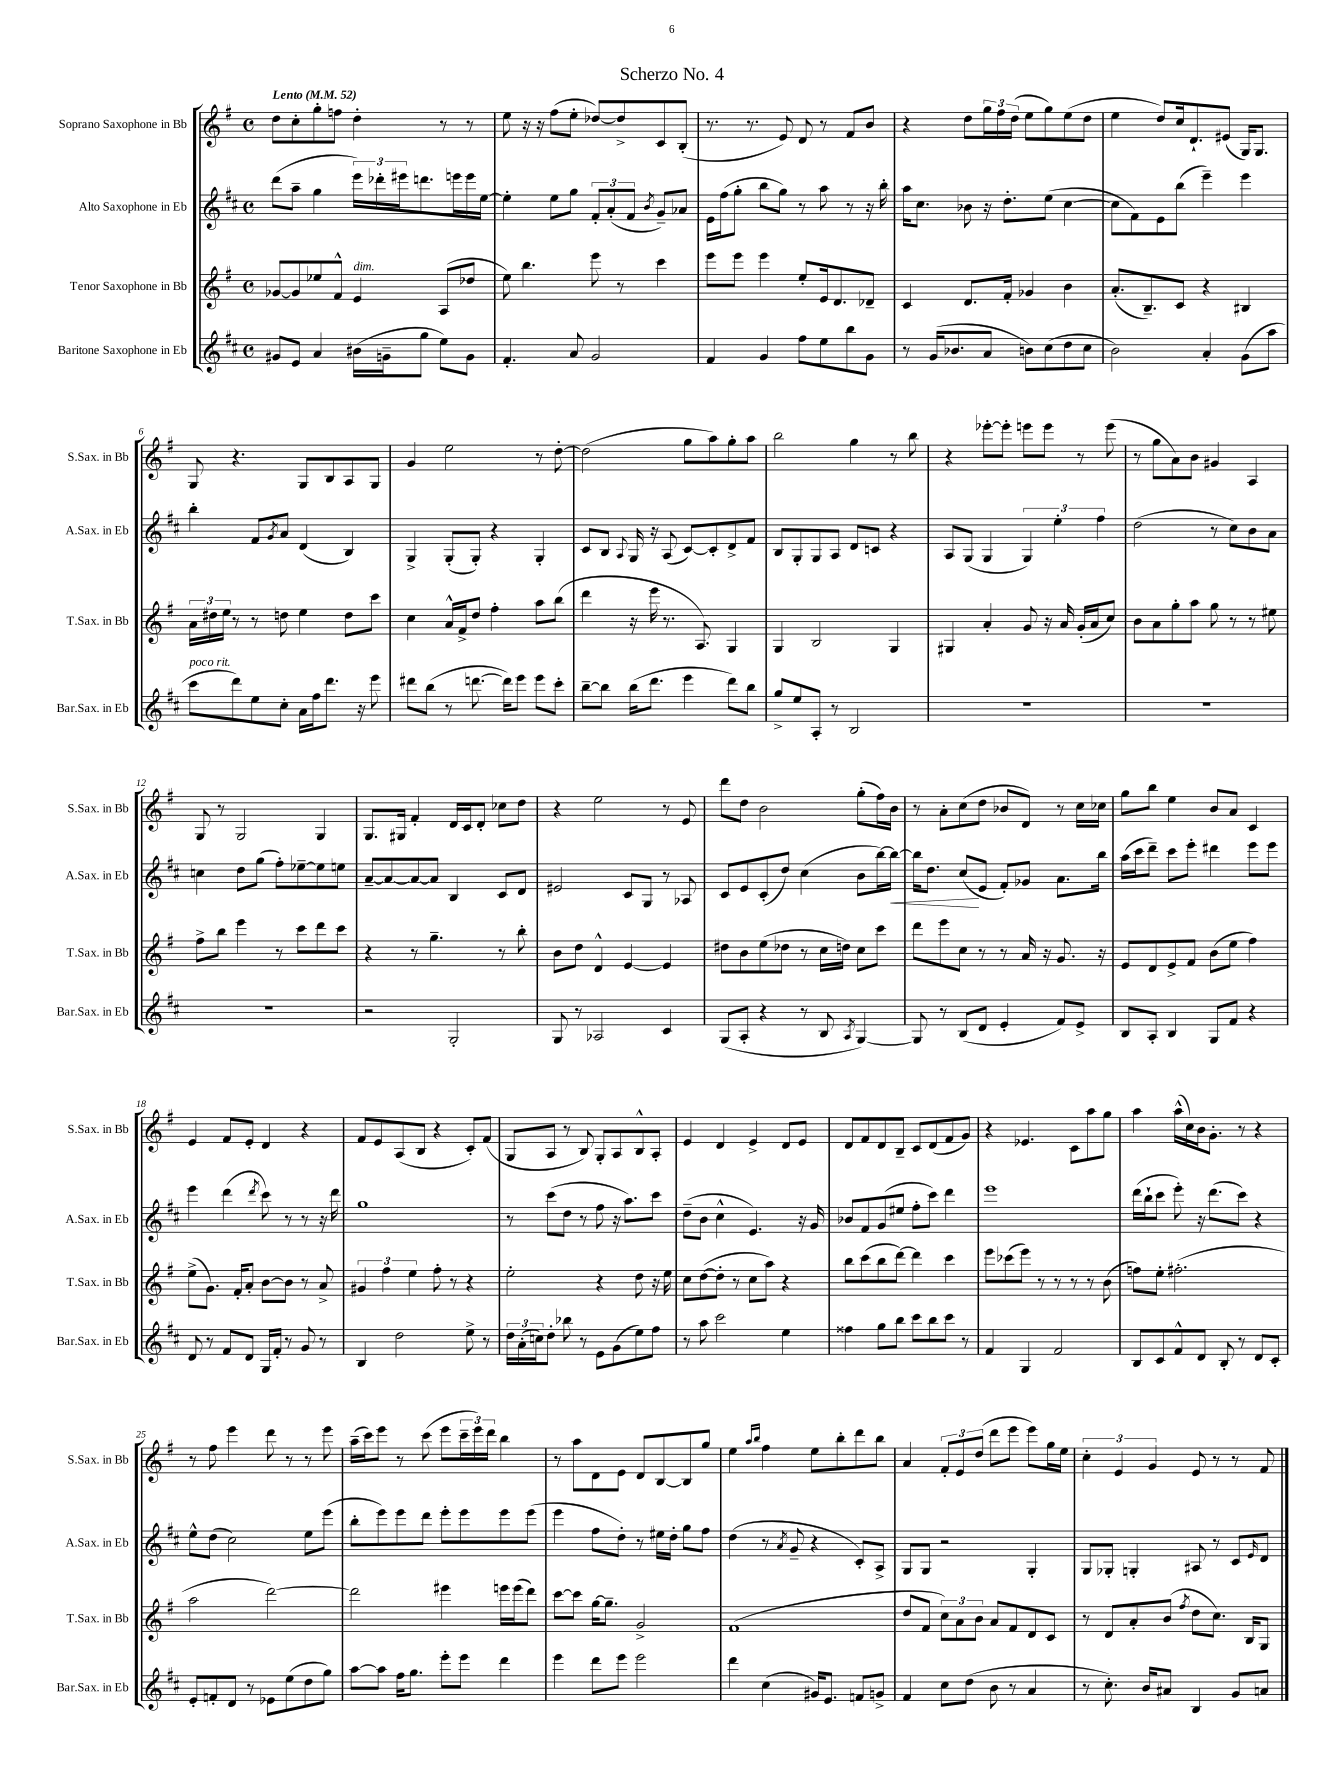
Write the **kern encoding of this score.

**kern	**kern	**kern	**dynam	**kern
*part4	*part3	*part2	*part2	*part1
*staff4	*staff3	*staff2	*staff2	*staff1
*I"Baritone Saxophone in Eb	*I"Tenor Saxophone in Bb	*I"Alto Saxophone in Eb	*	*I"Soprano Saxophone in Bb
*I'Bar.Sax. in Eb	*I'T.Sax. in Bb	*I'A.Sax. in Eb	*	*I'S.Sax. in Bb
*clefG2	*clefG2	*clefG2	*	*clefG2
*k[f#c#]	*k[f#]	*k[f#c#]	*	*k[f#]
*M4/4	*M4/4	*M4/4	*	*M4/4
*met(c)	*met(c)	*met(c)	*	*met(c)
*MM52	*MM52	*MM52	*	*MM52
=1	=1	=1	=1	=1
!	!	!	!	!LO:TX:a:B:t=Lento
8g#X/L	[8g-X/L	(8ddd\L	.	8dd\L
8e/J	8g-/]	8aa~\J	.	8cc'\
4a/	8ee-X/	4gg\	.	8gg'\
.	8f#^^/J	.	.	8ffn\J
!	!LO:TX:a:i:t=dim.	!	!	!
(16b#X\LL	4e/	24eee\LL)	.	4dd'\
.	.	24ddd-X'\	.	.
16gn~\J	.	.	.	.
.	.	24eee#X\J	.	.
8gg\J	.	8.dddn\	.	.
8ee\L)	(8A/L	.	.	8r
.	.	16eeen\L	.	.
8g\J	8dd-X/J	16eee\	.	8r
.	.	[16ee\JJ	.	.
=2	=2	=2	=2	=2
4.f#'/	8ee\)	4ee'\]	.	8ee\
.	4.bb\	.	.	16r
.	.	.	.	16r
.	.	8ee\L	.	(8ff#\L
8a/	.	8gg\J	.	8ee'\J
2g/	8eee\	12f#'/L	.	[8dd-X/L)
.	.	(12a'/	.	.
.	8r	.	.	8dd-^/]
.	.	12f#/J	.	.
.	.	8qb/	.	.
.	4ccc\	8g~/L)	.	8c/
.	.	8a-X/J	.	(8B'/J
=3	=3	=3	=3	=3
4f#/	8eee\L	16e\LL	.	8.r
.	.	(16ff#\J	.	.
.	8eee\J	8gg'\J	.	.
.	.	.	.	8.r
4g/	4eee\	8bb\L	.	.
.	.	8gg\J)	.	8e/)
8ff#\L	8ee'/L	8r	.	8d/
8ee\	16e/k	8aa\	.	8r
.	8.d/	.	.	.
8bb\	.	8r	.	8f#/L
8g\J	8d-X~/J	16r	.	8b/J
.	.	16bb'\	.	.
=4	=4	=4	=4	=4
8r	4c/	16aa\KL	.	4r
.	.	8.cc#\J	.	.
(16g/KL	.	.	.	.
8.b-X/	.	.	.	.
.	8.d/L	8b-X\	.	8dd\L
8a/J	.	16r	.	24gg\L
.	.	.	.	24ff#\
.	16f#'/Jk	8.dd'\L	.	.
.	.	.	.	(24dd\JJ
8bn\L)	4g-X/	.	.	8ee\L
(8cc#\	.	(8ee\J	.	8gg\)
8dd\	4b\	[4cc#\	.	(8ee\
8cc#\J	.	.	.	8dd\J
=5	=5	=5	=5	=5
2b\)	(8.a'/L	8cc#\L]	.	4ee\
.	.	8f#\)	.	.
.	8.B~/)	.	.	.
.	.	8e\	.	8dd/L)
.	8c/J	(8bb\J	.	16cc/k
.	.	.	.	8.d`/
4a'/	4r	4eee~\)	.	.
.	.	.	.	(8e#X/J
(8g\L	4B#X/	4eee\	.	16G/KL)
.	.	.	.	8.G/J
8aa\J	.	.	.	.
!!LO:LB:g=z
=6	=6	=6	=6	=6
!LO:TX:a:i:t=poco rit.	!	!	!	!
8ccc#\L	24a\LL	4bb'\	.	8G/
.	24dd#X\	.	.	.
.	24ee\JJ	.	.	.
8ddd\)	8r	.	.	4.r
8ee\	8r	8f#/L	.	.
.	.	8qg/	.	.
8cc#'\J	8ddn\	8a/J	.	.
16a\LL	4ee\	(4d/	.	8G/L
16ff#\J	.	.	.	.
8.ddd\J	.	.	.	8B/
.	8dd\L	4B/)	.	8A/
16r	.	.	.	.
8eee\	8ccc\J	.	.	8G/J
=7	=7	=7	=7	=7
8ddd#X\L	4cc\	4G^/	.	4g/
(8bb\J	.	.	.	.
8r	16a^^/LL	(8G'/L	.	2ee\
.	16f#^/J	.	.	.
[8.dddn\	8dd/J	8G'/J)	.	.
.	4ff#'\	4r	.	.
16ddd\KL])	.	.	.	.
8eee\J	.	.	.	.
8eee\L	8aa\L	4G'/	.	8r
8ccc#'\J	(8bb\J	.	.	[8dd'\
=8	=8	=8	=8	=8
[8bb~\L	4ddd\	8c#/L	.	(2dd\]
8bb\J]	.	8B/J	.	.
.	.	8qqA/	.	.
(16bb\KL	16r	16G/	.	.
8.ddd\J	16eee\	16r	.	.
.	8.r	(8A/	.	.
4eee\	.	[8c#/L)	.	8gg\L
.	8.A/)	.	.	.
.	.	8c#'/]	.	8aa\)
8ddd\L)	4G/	8d^/	.	8gg'\
8bb\J	.	8f#/J	.	8aa\J
=9	=9	=9	=9	=9
8gg^/L	4G/	8B/L	.	2bb\
8ee/	.	8G'/	.	.
8A'/J	2B/	8G/	.	.
8r	.	8A/J	.	.
2B/	.	8d/L	.	4gg\
.	.	8cn/J	.	.
.	4G/	4r	.	8r
.	.	.	.	8bb\
=10	=10	=10	=10	=10
1r	4G#X/	8A/L	.	4r
.	.	(8G/J	.	.
.	4a'/	4G/	.	[8eee-X'\L
.	.	.	.	8eee-'\J]
.	8g/	6G/)	.	8eeen\L
.	16r	.	.	8eee\J
.	.	6ee'\	.	.
.	16a/	.	.	.
.	(16g'/LL	.	.	8r
.	16a/J	.	.	.
.	.	6ff#\	.	.
.	8cc/J)	.	.	(8eee\
=11	=11	=11	=11	=11
1r	8b\L	(2dd\	.	8r
.	8a\	.	.	8gg\L
.	8gg'\	.	.	8a\)
.	8aa\J	.	.	8b\J
.	8gg\	8r	.	4g#X/
.	8r	8cc#\L)	.	.
.	8r	8b\	.	4A/
.	8ee#X\	8a\J	.	.
!!LO:LB:g=z
=12	=12	=12	=12	=12
1r	8ff#^\L	4ccn\	.	8G/
.	8bb\J	.	.	8r
.	4eee\	8dd\L	.	2G/
.	.	(8gg\J	.	.
.	8r	8ff#'\L)	.	.
.	8ccc\L	[8ee-X~\	.	.
.	8ddd\	8ee-\]	.	4G/
.	8ccc\J	8een\J	.	.
=13	=13	=13	=13	=13
2r	4r	[8a~/L	.	8.G/L
.	.	8a/_	.	.
.	.	.	.	16G#X/Jk
.	8r	8a/_	.	4f#'/
.	4.gg~\	8a/J]	.	.
2G'/	.	4B/	.	16d/LL
.	.	.	.	16c/J
.	.	.	.	8d'/J
.	8r	8c#/L	.	8cc-X\L
.	8bb'\	8d/J	.	8dd\J
=14	=14	=14	=14	=14
8G/	8b\L	2e#X/	.	4r
8r	8dd\J	.	.	.
2A-X/	4d^^/	.	.	2ee\
.	[4e/	8c#/L	.	.
.	.	8G/J	.	.
4c#/	4e/]	8r	.	8r
.	.	8A-X/	.	8e/
=15	=15	=15	=15	=15
(8G/L	8dd#X\L	8c#/L	.	8ddd\L
8A'/J	8b\	8e/	.	8dd\J
4r	(8ee\	(8c#'/	.	2b\
.	8dd-X\J	8dd/J)	.	.
8r	8r	(4cc#\	.	.
8B/	16cc\LL	.	.	.
.	16ddn\JJ)	.	.	.
8qA/	.	.	.	.
[4G/)	8cc\L	8b\L	.	(8gg'\L
.	8ccc\J	[16bb\L)	.	16ff#\L)
!	!	!	!LO:HP:b	!
.	.	16bb\JJ_	<	16b\JJ
=16	=16	=16	=16	=16
8G/]	8ddd\L	16bb\KL]	.	8r
.	.	8.dd\J	.	.
8r	8eee\	.	.	8a'\L
(8B/L	8cc\J	(8cc#/L	.	(8cc\
8d/J	8r	8e/J	[	8dd\J
4e'/	8r	8f#'/L)	.	8b-X/L
.	16a/	8g-X/J	.	8d/J)
.	16r	.	.	.
8f#/L)	8.g/	8.a\L	.	8r
8e^/J	.	.	.	16cc\LL
.	16r	16bb\Jk	.	16cc-X\JJ
=17	=17	=17	=17	=17
8B/L	8e/L	(16aa\LL	.	8gg\L
.	.	16ccc#\J	.	.
8A'/J	8d/	8ddd~\J)	.	8bb\J
4B/	8e^/	8ccc#\L	.	4ee\
.	8f#/J	8eee'\J	.	.
8G/L	(8b\L	4ddd#X\	.	8b/L
8f#/J	8ee\J	.	.	8a/J
4r	4ff#\)	8eee\L	.	4c/
.	.	8eee\J	.	.
!!LO:LB:g=z
=18	=18	=18	=18	=18
8d/	(8ee^\L	4eee\	.	4e/
8r	8.g\J)	.	.	.
8f#/L	.	(4ddd\	.	8f#/L
.	16f#'/KL	.	.	.
8d/J	8a'/J	.	.	8e'/J
.	.	8qddd/	.	.
16G/LL	[8b\L	8ccc#\)	.	4d/
16f#'/JJ	.	.	.	.
8r	8b\J]	8r	.	.
8g/	8r	8r	.	4r
8r	8a^/	16r	.	.
.	.	16ddd\	.	.
=19	=19	=19	=19	=19
4B/	6g#X/	1gg	.	8f#/L
.	.	.	.	8e/
.	6ff#\	.	.	.
2dd\	.	.	.	(8A/
.	6ee\	.	.	.
.	.	.	.	8B/J
.	8ff#'\	.	.	4r
.	8r	.	.	.
8ee^\	4r	.	.	8c'/L)
8r	.	.	.	(8f#/J
=20	=20	=20	=20	=20
24dd\LL	2ee'\	8r	.	8G/L
(24a'\	.	.	.	.
24ccn\J)	.	.	.	.
8dd'\J	.	(8ccc#\L	.	8A/J
8bb-X\	.	8dd\J	.	8r
8r	.	8r	.	8B/)
8e\L	4r	8ff#\	.	8G'/L
(8g\	.	16r	.	8A/
.	.	8.aa\L)	.	.
8ee\)	8dd\	.	.	8B^^/
8ff#\J	16r	8ccc#\J	.	8A'/J
.	16ee\	.	.	.
=21	=21	=21	=21	=21
8r	8cc\L	(8dd~\L	.	4e/
8aa\	([8dd\	8b\J	.	.
2ccc#\	8dd'\J]	4cc#^^\	.	4d/
.	8r	.	.	.
.	8cc\L	4.e/)	.	4e^/
.	8aa\J)	.	.	.
4ee\	4r	.	.	8d/L
.	.	16r	.	8e/J
.	.	16g/	.	.
=22	=22	=22	=22	=22
4ff##X\	8bb\L	8b-X/L	.	8d/L
.	(8ccc\	8f#/	.	8f#/
8gg\L	8bb\	(8g/	.	8d/
8bb\J	[8ddd\J)	8ee#X/J	.	8B~/J
8ccc#\L	4ddd\]	8ff#'\L	.	8c/L
8bb\	.	8ccc#\J)	.	(8d/
8ccc#\J	4ccc\	4ddd\	.	8f#/
8r	.	.	.	8g/J)
=23	=23	=23	=23	=23
4f#/	8eee\L	1eee	.	4r
.	(8ccc-X\	.	.	.
4G/	8eee\J)	.	.	4.e-X/
.	8r	.	.	.
2f#/	8r	.	.	.
.	8r	.	.	8c\L
.	8r	.	.	8aa\
.	(8b\	.	.	8gg\J
=24	=24	=24	=24	=24
8B/L	8ffn\L)	(16ddd\LL	.	4aa\
.	.	16bb`\J	.	.
8c#/	8ee'\J	8ccc#\J	.	.
8f#^^/	(2.ff#X'\	8eee'\)	.	(16aa^^\LL
.	.	.	.	16cc\)
8d/J	.	16r	.	16b\J
.	.	(8.ddd\L	.	8.g'\J
8B'/	.	.	.	.
8r	.	8ccc#\J)	.	8r
8d/L	.	4r	.	4r
8c#'/J	.	.	.	.
!!LO:LB:g=z
=25	=25	=25	=25	=25
8e'/L	2aa\	8ee^^\L	.	8r
8fn'/	.	(8dd\J	.	8ff#\
8d/J	.	2cc#\)	.	4eee\
8r	.	.	.	.
8e-X\L	[2ddd\)	.	.	8ddd\
(8ee\	.	.	.	8r
8dd\	.	8ee\L	.	8r
8gg\J)	.	(8eee\J	.	8eee\
=26	=26	=26	=26	=26
[8aa\L	2ddd\]	8bb'\L	.	(16aa~\LL
.	.	.	.	16ccc\J)
8aa\J]	.	8eee\)	.	8eee\J
16ff#\KL	.	8eee\	.	8r
8.gg\J	.	.	.	.
.	.	8ddd\J	.	(8ccc\
8eee'\L	4eee#X\	8eee'\L	.	8eee\L
8eee\J	.	8eee\	.	24ccc~\L
.	.	.	.	24eee\)
.	.	.	.	24ddd\JJ
4ddd\	16eeen\LL	8eee\	.	4bb\
.	(16eee\J	.	.	.
.	8ddd\J)	(8eee\J	.	.
=27	=27	=27	=27	=27
4eee\	[8ccc\L	4eee\	.	8r
.	8ccc\J]	.	.	8aa\L
8ddd\L	[16gg\KL	8ff#\L	.	8d\
.	8.gg~\J]	.	.	.
8eee\J	.	8dd'\J)	.	8e\J
2eee\	2g^/	8r	.	8d/L
.	.	16ee#X\LL	.	[8B/
.	.	16dd'\JJ	.	.
.	.	8gg\L	.	8B/]
.	.	8ff#\J	.	8gg/J
=28	=28	=28	=28	=28
4ddd\	(1f#	(4dd\	.	4ee\
.	.	.	.	16qqaa/LL
.	.	.	.	16qqbb/JJ
(4cc#\	.	8r	.	4ff#\
.	.	8qa/	.	.
.	.	8g~/	.	.
16g#X/KL)	.	4r	.	8ee\L
8.e/J	.	.	.	.
.	.	.	.	8bb'\
8fn/L	.	8c#'/L)	.	8ddd\
8gn^/J	.	8A^/J	.	8bb\J
=29	=29	=29	=29	=29
4f#/	8dd/L	8G/L	.	4a/
.	8f#/J	8G/J	.	.
8cc#\L	12cc\L)	2r	.	12f#'/L
.	12a\	.	.	12e/
(8dd\J	.	.	.	.
.	12b\J	.	.	(12dd/J
8b\	8a/L	.	.	8ddd\L
8r	8f#/	.	.	8eee\J
4a/	8d/	4G'/	.	8eee\L)
.	8c/J	.	.	16gg\L
.	.	.	.	16ee\JJ
=30	=30	=30	=30	=30
8r	8r	8G/L	.	6cc'\
8.cc#'\)	8d/L	8G-X'/J	.	.
.	.	.	.	6e/
.	8a'/	4Gn'/	.	.
16b/KL	.	.	.	.
.	.	.	.	6g/
8a#X/J	(8b/J	.	.	.
.	8qff#/	.	.	.
4B/	8dd\L	8A#X/	.	8e/
.	8.cc\J)	8r	.	8r
8g/L	.	8c#/L	.	8r
.	16B/KL	.	.	.
.	.	16qqe/	.	.
8an/J	8G/J	8d/J	.	8f#/
==	==	==	==	==
*-	*-	*-	*-	*-
